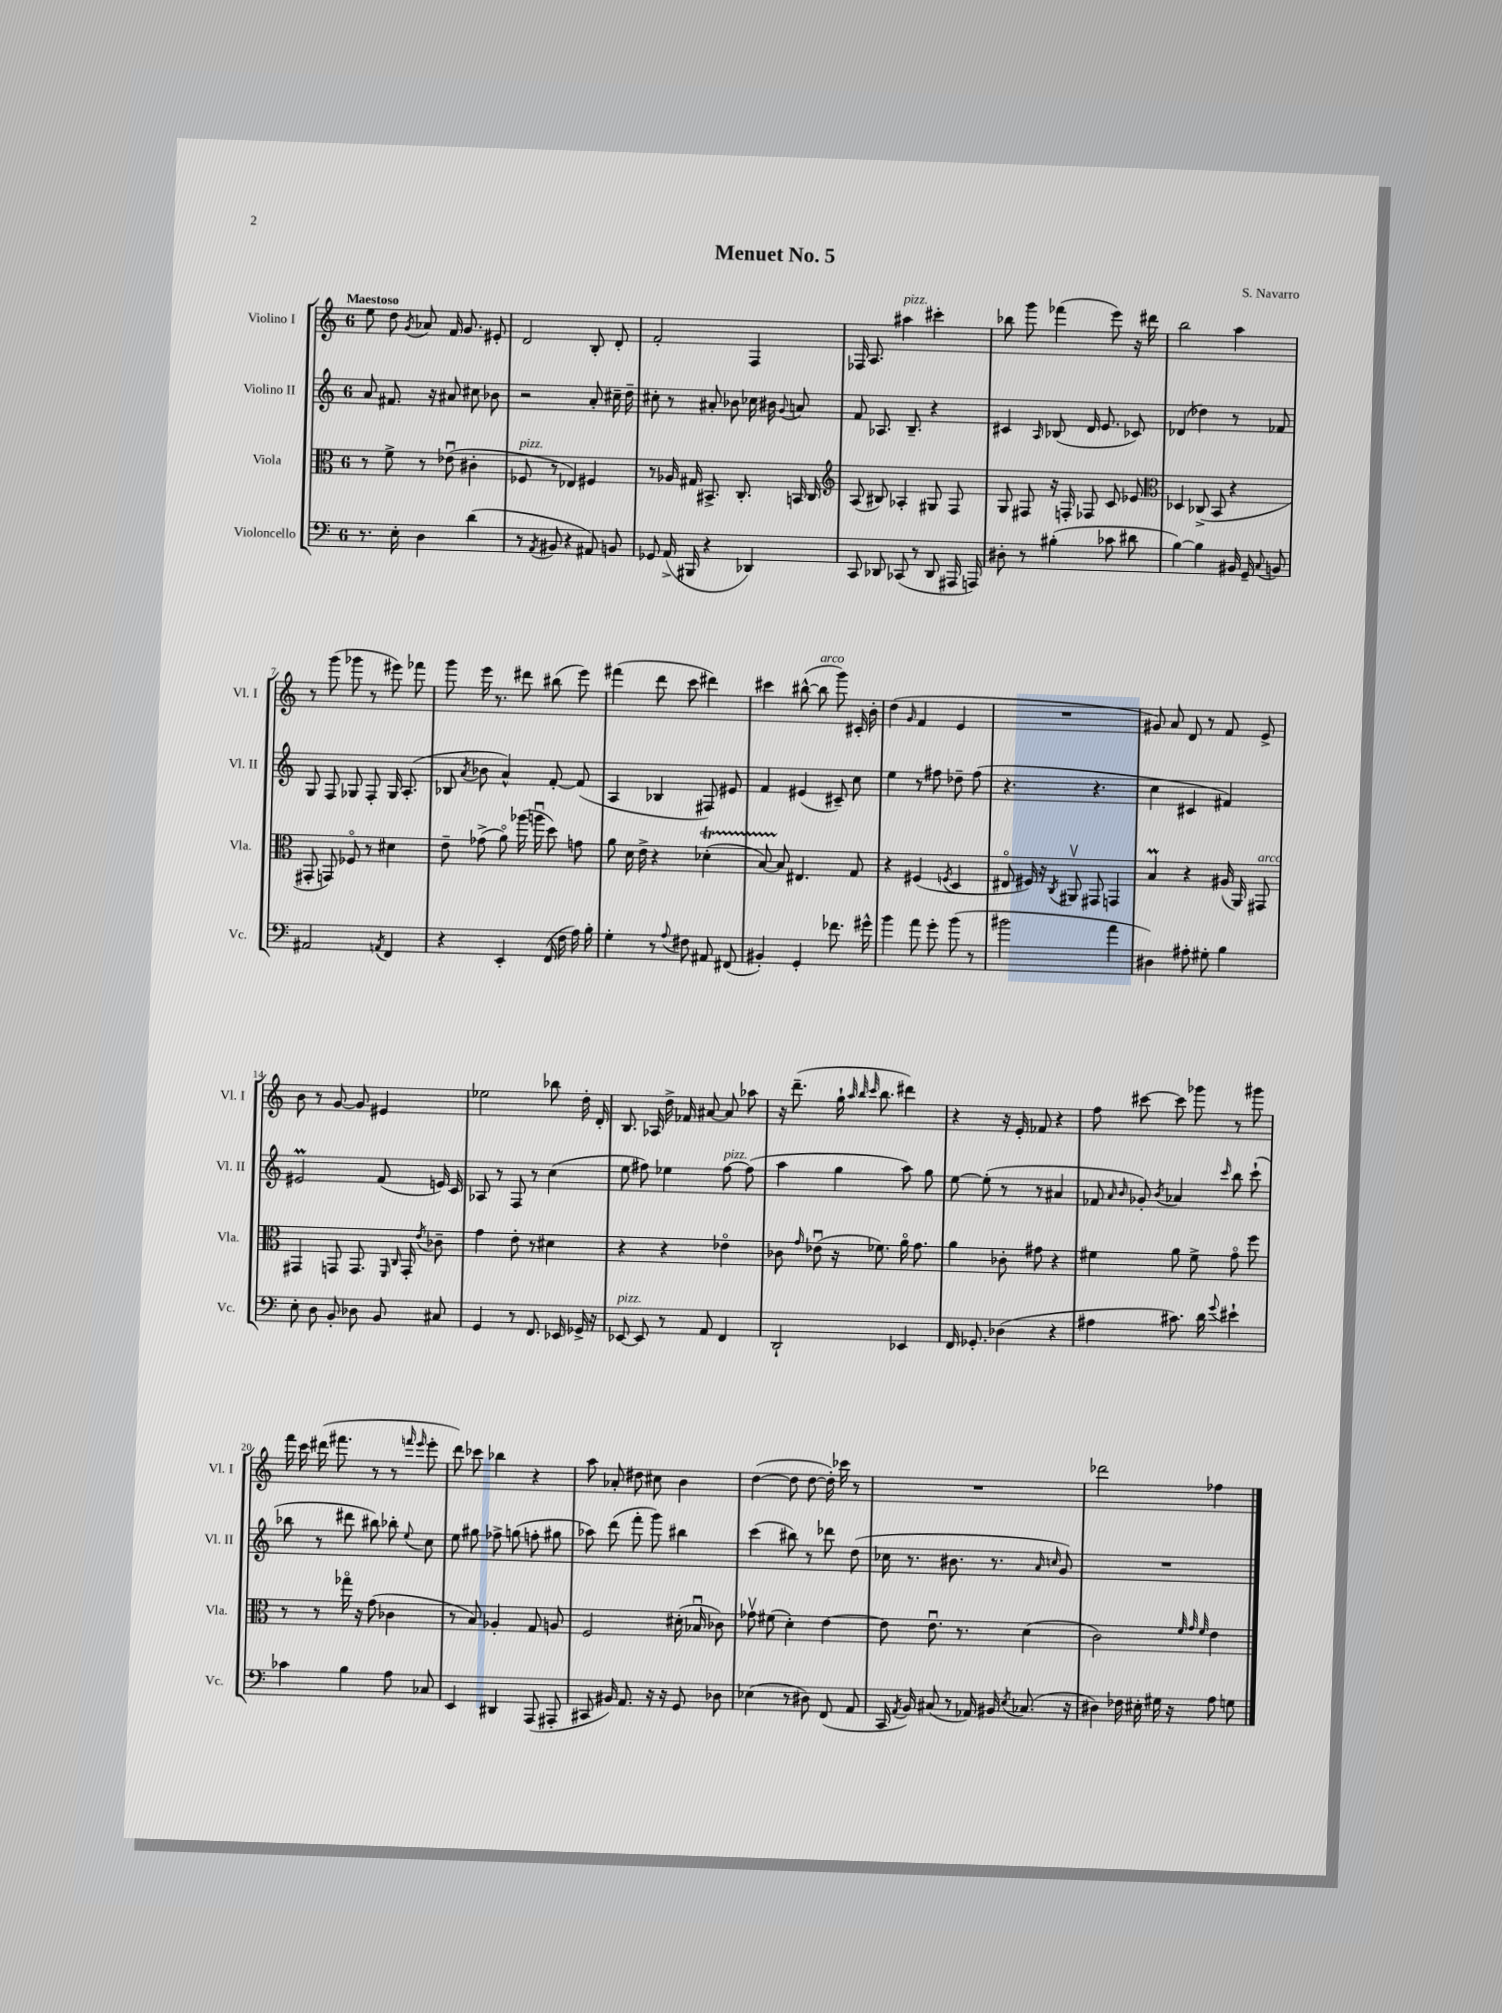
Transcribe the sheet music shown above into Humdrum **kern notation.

**kern	**kern	**kern	**kern
*staff4	*staff3	*staff2	*staff1
*clefF4	*clefC3	*clefG2	*clefG2
*k[]	*k[]	*k[]	*k[]
*M6/8	*M6/8	*M6/8	*M6/8
8.r	8r	8a/	8ee\
.	8f^\	8.f#/	8dd\
16E'\	.	.	.
.	.	.	8qg/
4D\	8r	.	8a-/
.	.	16r	.
.	(8e-u\	8a#/	16f/
.	.	.	8.g/
(4d\	4c#'\	8cc#\	.
.	.	8b-\	8e#'/
=	=	=	=
8r	8F-/	2r	2d/
8qAA/	.	.	.
8BB#/	8r	.	.
4r	4E-/)	.	.
8AA#/)	4F#/	8a'/	8B'/
8BB/	.	16cc#~\	8d'/
.	.	16dd~\	.
=	=	=	=
8GG-/	8r	8cc#'\	2f'/
(16AA^/	16A-/	8r	.
16BBB#/	16G#/	.	.
4r	8.BB#^/	8a#'/	.
.	.	8b-\	.
.	8.C'/	.	.
4DD-/)	.	16cc-\	4F/
.	.	16b#\	.
.	.	8qqg/	.
.	16BB/	8a/	.
.	16C/	.	.
=	=	=	=
*	*clefG2	*	*
8CC/	(8A/	8f/	16F-/
.	.	.	8.A/
8DD-/	8B#/)	8.A-/	.
(8CC-/	4A-'/	.	4aa#\
.	.	8.B~/	.
8r	.	.	.
8DD-/	8G#/	4r	4ccc#'\
16AAA#/	8F/	.	.
16AAA/)	.	.	.
=	=	=	=
8D#'\	8G/	4c#/	8bb-\
8r	8F#/	.	8ggg\
.	.	16qqA/	.
(4B#'\	16r	(8B-/	(4fff-\
.	16F'/	.	.
.	8F-/	16d/	.
.	.	8.e/	.
8c-\	8c/	.	8eee\)
8d#\	8e-/	8c-/)	16r
.	.	.	16ddd#\
=	=	=	=
*	*clefC3	*	*
[4B\)	4D-/	(4d-/	2bb\
4B\]	(8C-^/	4dd-\)	.
.	8BB/	.	.
16BB#/	4r	8r	4aa\
16GG~/	.	.	.
8qqC/	.	.	.
8BB/	.	8f-/	.
=	=	=	=
2AA#/	8GG#'/	8G/	8r
.	8GG/)	8F/	(8ggg\
.	8F-o/	8G-/	8ggg-\
.	8r	8F'/	8r
8qAA/	.	.	.
4FF/	4d#\	16G-/	8eee#\)
.	.	(8.A'/	.
.	.	.	8fff-\
=	=	=	=
4r	8e~\	8B-/	8ggg\
.	.	8qa/	.
.	(8g-^\	8b-\	16eee\
.	.	.	8.r
4EE'/	8ao\)	4a^^/)	.
.	(16aa-\	.	8ddd#\
.	16aau\	.	.
(16FF/	8dd\)	[8f'/	(8bb#\
16F\	.	.	.
16A\)	8g\	(8f/]	8eee\)
16B'\	.	.	.
=	=	=	=
4G'\	8a\	4A/	(4fff#\
.	16d\	.	.
.	16e^\	.	.
8r	4r	4B-/	8ddd\
8qqA/	.	.	.
8F#\	.	.	8ccc\
8AA#/	(4d-'\	8F#/)	4ddd#\)
(8FF#/	.	8e#/	.
=	=	=	=
4BB#'/)	[8B/)	4f/	4ccc#\
.	8B/]	.	.
4GG'/	4.E#/	(4e#/	([8bb#^^\
.	.	.	8bb#\]
8.f-\	.	8c#~/)	8ggg\)
.	8G/	8cc\	16c#'/
16g#^^\	.	.	16b'\
=	=	=	=
4b\	4r	4ee\	(4dd\
.	.	.	16qqg/
8a\	(4F#/	8r	4f/
8g'\	.	8ff#\	.
.	8qF/	.	.
(8b\	4D/	8dd-~\	4e/
8r	.	(8ff#\	.
=	=	=	=
2b#\	8E#o/	4.r	2.r
.	16F#/)	.	.
.	16r	.	.
.	8qC/	.	.
.	8AA#v/	.	.
.	8GG#/	4.r	.
4a\	4GG/	.	.
=	=	=	=
4D#\)	4B/	4cc\	8g#/)
.	.	.	8a/
8A#'\	4r	4c#/	8d/
8G#'\	.	.	8r
4B\	(16A#/	4f#/)	8f/
.	16AA/)	.	.
.	8GG#/	.	8e^/
=	=	=	=
8E'\	4GG#/	2e#/	8b\
8D\	.	.	8r
8BB'/	8GG/	.	[8g/
8D-\	8.GG/	.	8g/]
8BB/	.	(8f/	4e#/
.	16qqFF/	.	.
.	16qqC/	.	.
.	16GG'/	.	.
.	8qe/	.	.
8C#/	8c-~\	16e/)	.
.	.	16c/	.
=	=	=	=
4GG/	4g\	8A-/	2ee-\
.	.	8r	.
8r	8e'\	8F/	.
8.FF/	8r	8r	.
.	4d#\	(4cc\	8bb-\
16EE-/	.	.	.
16GG-^/	.	.	16dd'\
16r	.	.	16d'/
=	=	=	=
[8EE-/	4r	8ee\	8.B/
8EE-/]	.	8ff#\)	.
.	.	.	16A-/
8r	4r	4ee-\	16dd^\
.	.	.	16f-/
8AA/	.	.	[8a#/
4FF/	4e-o\	[8ff#\	8a#/]
.	.	(8ff#\]	8aa-\
=	=	=	=
2DD`/	8c-\	4aa\	16r
.	.	.	(8.ddd~\
.	16qqg/	.	.
.	(8e-u\	.	.
.	16r	4gg\	16gg`\
.	.	.	32qqaa/
.	.	.	32qqbb/
.	.	.	32qqccc/
.	8.f-\)	.	8.bb\
4EE-/	16ao\	8aa\)	4ddd#\)
.	8.g\	.	.
.	.	8gg\	.
=	=	=	=
16FF/	4a\	[8ee\	4r
8.GG-'/	.	.	.
.	.	(8ee'\]	.
(4D-\	8c-'\	8r	16r
.	.	.	16e'/
.	8g#\	8r	8f-/
4r	4r	4a#/	4r
=	=	=	=
4A#\	4f#\	8f-/	8ff\
.	.	16qqa/	.
.	.	16qqb/	.
.	.	8g-'/)	[8ccc#\
.	.	8qb/	.
8.c#\)	8a\	4a-/	8ccc#\]
.	8f#^\	.	8ggg-\
16d\	.	.	.
8qqg/	.	16qqccc/	.
4e#`\	8go\	8bb\	8r
.	8ff\	(8ccc`\	8ggg#\
=	=	=	=
4c-\	8r	8bb-\	16fff\
.	.	.	16ccc\
.	8r	8r	(16ddd#\
.	.	.	8.fff#\
4B\	16gg-o\	8ddd#\	.
.	16r	.	.
.	(8g\	8bb#\)	8r
8A\	4c-\	8bb-'\	8r
.	.	.	16qqfff/
.	.	8qqee/	16qqeee/
8C-/	.	8cc\	8eee'\
=	=	=	=
4EE/	8r	8ee\	8ddd\)
.	8B/)	8gg#\	8ccc-\
4DD#/	4A-'/	8ff-^\	4bb-\
.	.	(8gg\	.
(8AAA/	8G/	8ff'\	4r
8AAA#'/	8A/	8gg#\	.
=	=	=	=
8CC#/	2F/	8aa-\)	8aa\
16BB#/)	.	(8ddd\	8a-'/
8.AA/	.	.	.
.	.	8fff'\	8dd#\
16r	.	8ggg\)	8cc#\
16r	.	.	.
8GG/	(16d#'\	4bb#\	4b\
.	16B-u/	.	.
8D-\	8c-\)	.	.
=	=	=	=
(4E-\	8g-v\	(4ccc\	([4dd\
.	(8f#\	.	.
8r	4d'\)	8bb#\)	8dd\]
8D#\)	.	8r	[8dd\
(8FF/	[4e\	8ddd-\	16dd'\])
.	.	.	16ccc-\
8AA/	.	(8dd\	8r
=	=	=	=
16CC/	8e\]	16cc-\	2.r
8qAA/	.	.	.
16BB/)	.	8.r	.
(8C#/	8.eu\	.	.
8r	.	8.b#\	.
.	8.r	.	.
16AA-/)	.	.	.
16BB#/	.	8.r	.
8qE/	.	.	.
(8.C-/	(4d\	.	.
.	.	16qqa/	.
.	.	16qqcc/	.
.	.	8g/)	.
16r	.	.	.
=	=	=	=
4D#\)	2c\)	2.r	2ddd-\
16F-\	.	.	.
16E#'\	.	.	.
16G#\	.	.	.
16r	.	.	.
.	32qqf/	.	.
.	32qqg/	.	.
.	32qqf/	.	.
8A\	4e\	.	4ff-\
8G\	.	.	.
==	==	==	==
*-	*-	*-	*-
